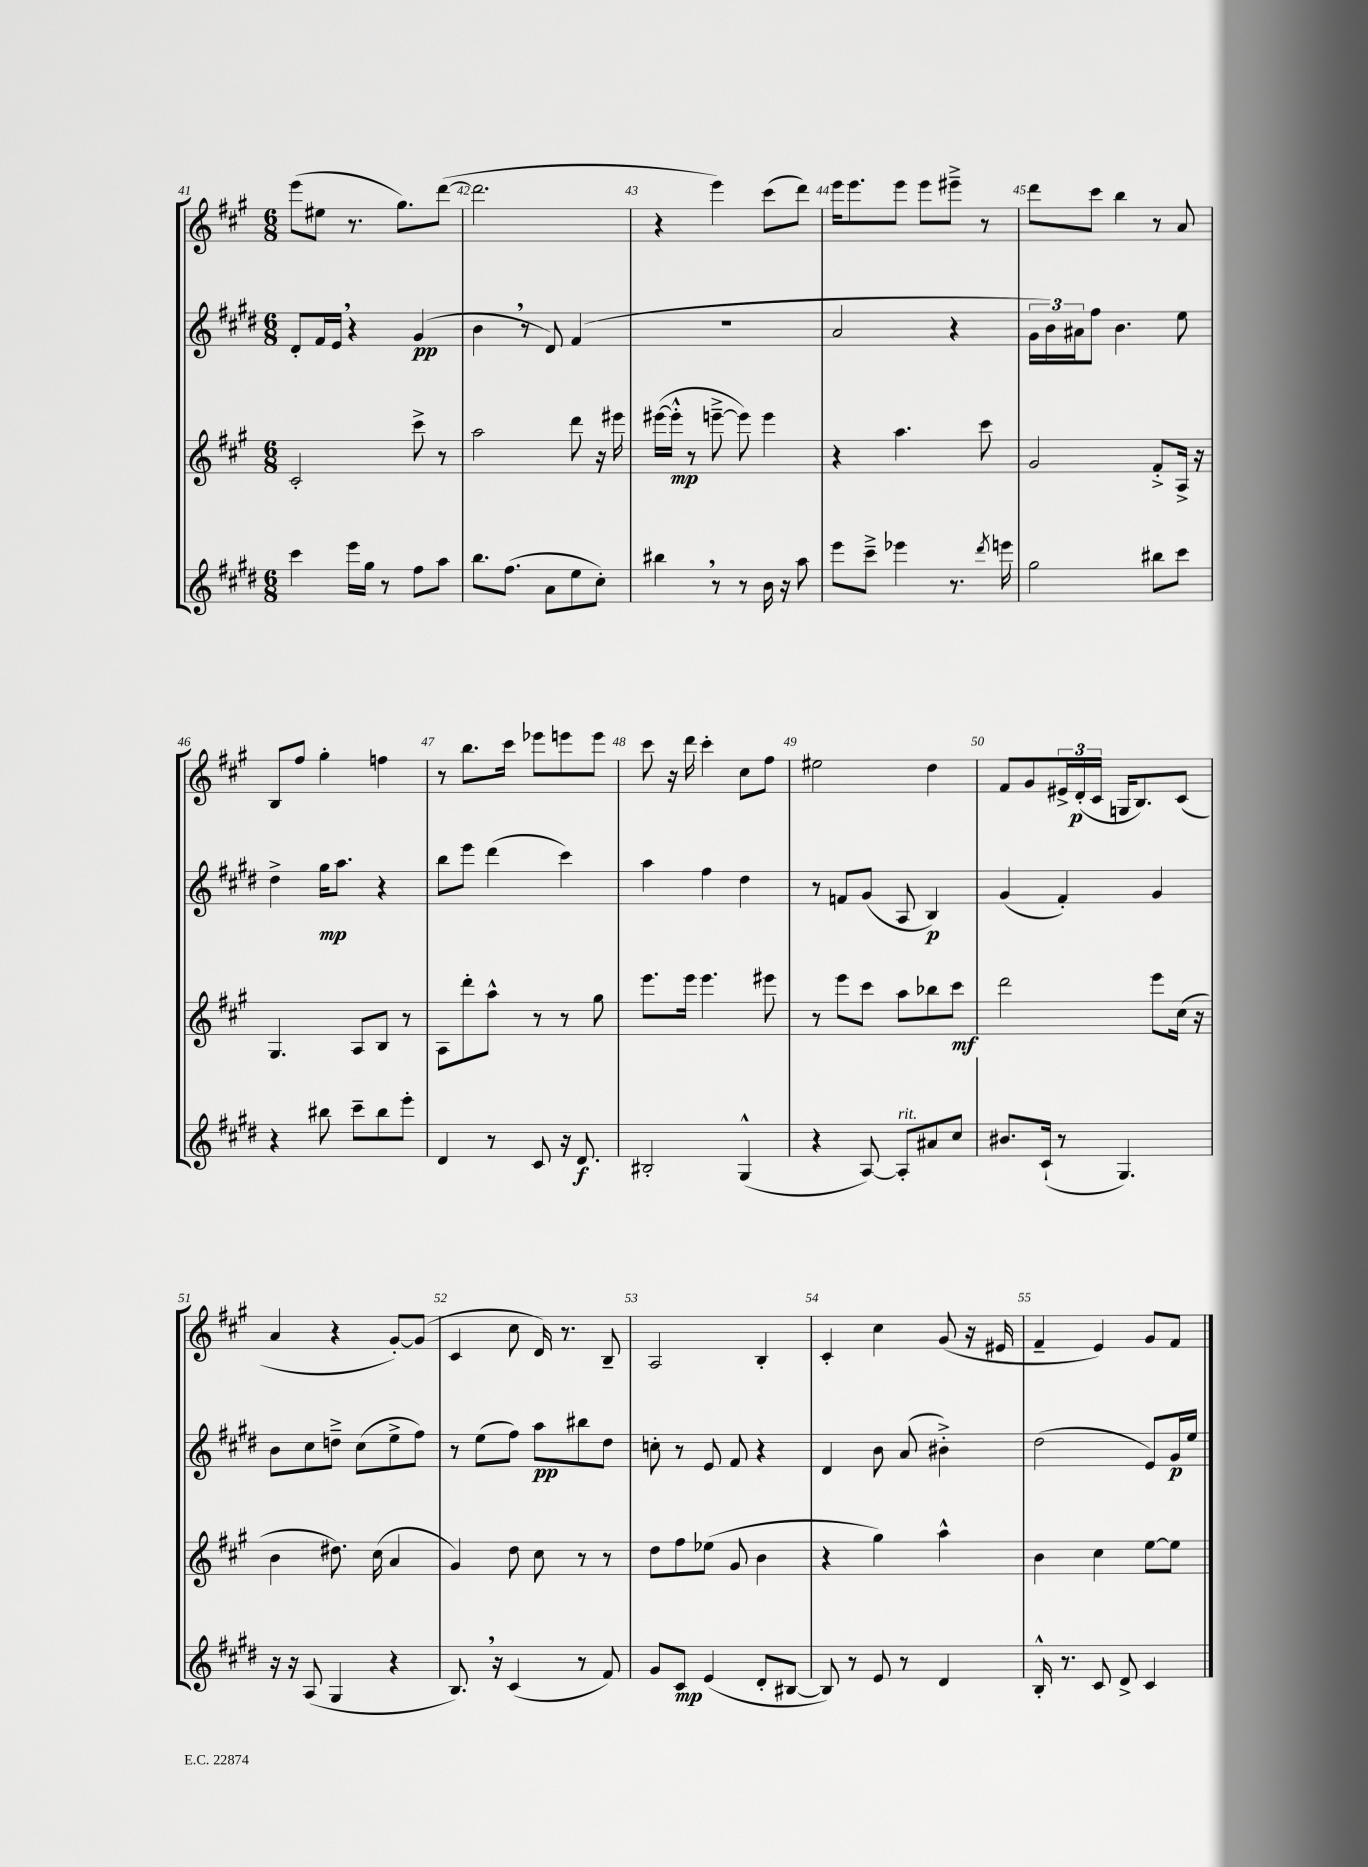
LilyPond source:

<<
\new StaffGroup <<
\new Staff = "s0" {
    \clef treble \key a \major \numericTimeSignature \time 6/8
    e'''8( eis''8 r8. gis''8.) d'''8~( |
    d'''2. |
    r4 e'''4) cis'''8( d'''8) |
    e'''16 e'''8. e'''8 e'''8 eis'''8---> r8 |
    d'''8 cis'''8 b''4 r8 a'8 |
    b8 fis''8 gis''4-. f''4 |
    r8 b''8. cis'''16 ees'''8 e'''8 e'''8 |
    cis'''8 r16 d'''16 cis'''4-. cis''8 fis''8 |
    eis''2 d''4 |
    fis'8 gis'8 \tuplet 3/2 { eis'16-> d'16-.\p( cis'16 } g16 b8.) cis'8( |
    a'4 r4 gis'8~-.) gis'8( |
    cis'4 cis''8 d'16) r8. b8-- |
    a2 b4-. |
    cis'4-. cis''4 gis'8( r16 eis'16 |
    fis'4-- e'4) gis'8 fis'8 \bar "|." |
}
\new Staff = "s1" {
    \clef treble \key e \major \numericTimeSignature \time 6/8
    dis'8-. fis'16 e'16 \breathe r4 gis'4\pp( |
    b'4 \breathe r8 dis'8) fis'4( |
    R2. |
    a'2 r4 |
    \tuplet 3/2 { gis'16 b'16) ais'16 } fis''8 b'4. e''8 |
    dis''4-> gis''16\mp a''8. r4 |
    b''8 e'''8 dis'''4( cis'''4) |
    a''4 fis''4 dis''4 |
    r8 f'8 gis'8( a8 b4\p) |
    gis'4( fis'4-.) gis'4 |
    b'8 cis''8 d''8---> cis''8( e''8-> fis''8) |
    r8 e''8( fis''8) a''8\pp bis''8 dis''8 |
    c''8-. r8 e'8 fis'8 r4 |
    dis'4 b'8 a'8( bis'4-.->) |
    dis''2( e'8) gis'16\p e''16 \bar "|." |
}
\new Staff = "s2" {
    \clef treble \key a \major \numericTimeSignature \time 6/8
    cis'2-. cis'''8-> r8 |
    a''2 d'''8 r16 eis'''16 |
    eis'''16~( eis'''16-.-^\mp r8 e'''8~---> e'''8) e'''4 |
    r4 a''4. cis'''8 |
    gis'2 fis'8-.-> a16-> r16 |
    gis4. a8 b8 r8 |
    a8 d'''8-. a''8-^ r8 r8 gis''8 |
    e'''8. e'''16 e'''4. eis'''8 |
    r8 e'''8 cis'''8 a''8 bes''8 cis'''8\mf |
    d'''2 e'''8 cis''16( r16 |
    b'4 dis''8.) cis''16( a'4 |
    gis'4) d''8 cis''8 r8 r8 |
    d''8 fis''8 ees''8( gis'8 b'4 |
    r4 gis''4) a''4-^ |
    b'4 cis''4 e''8~ e''8 \bar "|." |
}
\new Staff = "s3" {
    \clef treble \key e \major \numericTimeSignature \time 6/8
    cis'''4 e'''16 gis''16 r8 fis''8 a''8 |
    b''8. fis''8.( a'8 e''8 cis''8-.) |
    bis''4 \breathe r8 r8 b'16 r16 a''8 |
    e'''8 cis'''8---> ees'''4 r8. \acciaccatura { dis'''8 } e'''16 |
    gis''2 bis''8 cis'''8 |
    r4 bis''8 cis'''8-- bis''8 e'''8-. |
    dis'4 r8 cis'8 r16 dis'8.\f |
    bis2-. gis4-^( |
    r4 a8~) a8-.^\markup { \italic "rit." } ais'8 cis''8 |
    bis'8. cis'16-!( r8 gis4.) |
    r16 r16 a8( gis4 r4 |
    b8.) \breathe r16 cis'4( r8 fis'8) |
    gis'8 cis'8\mp e'4( dis'8-. bis8~ |
    bis8) r8 e'8 r8 dis'4 |
    b16-.-^ r8. cis'8 dis'8-> cis'4 \bar "|." |
}
>>
>>
\layout { \context { \Score currentBarNumber = #41 \override BarNumber.break-visibility = ##(#f #t #t) barNumberVisibility = #all-bar-numbers-visible } }
